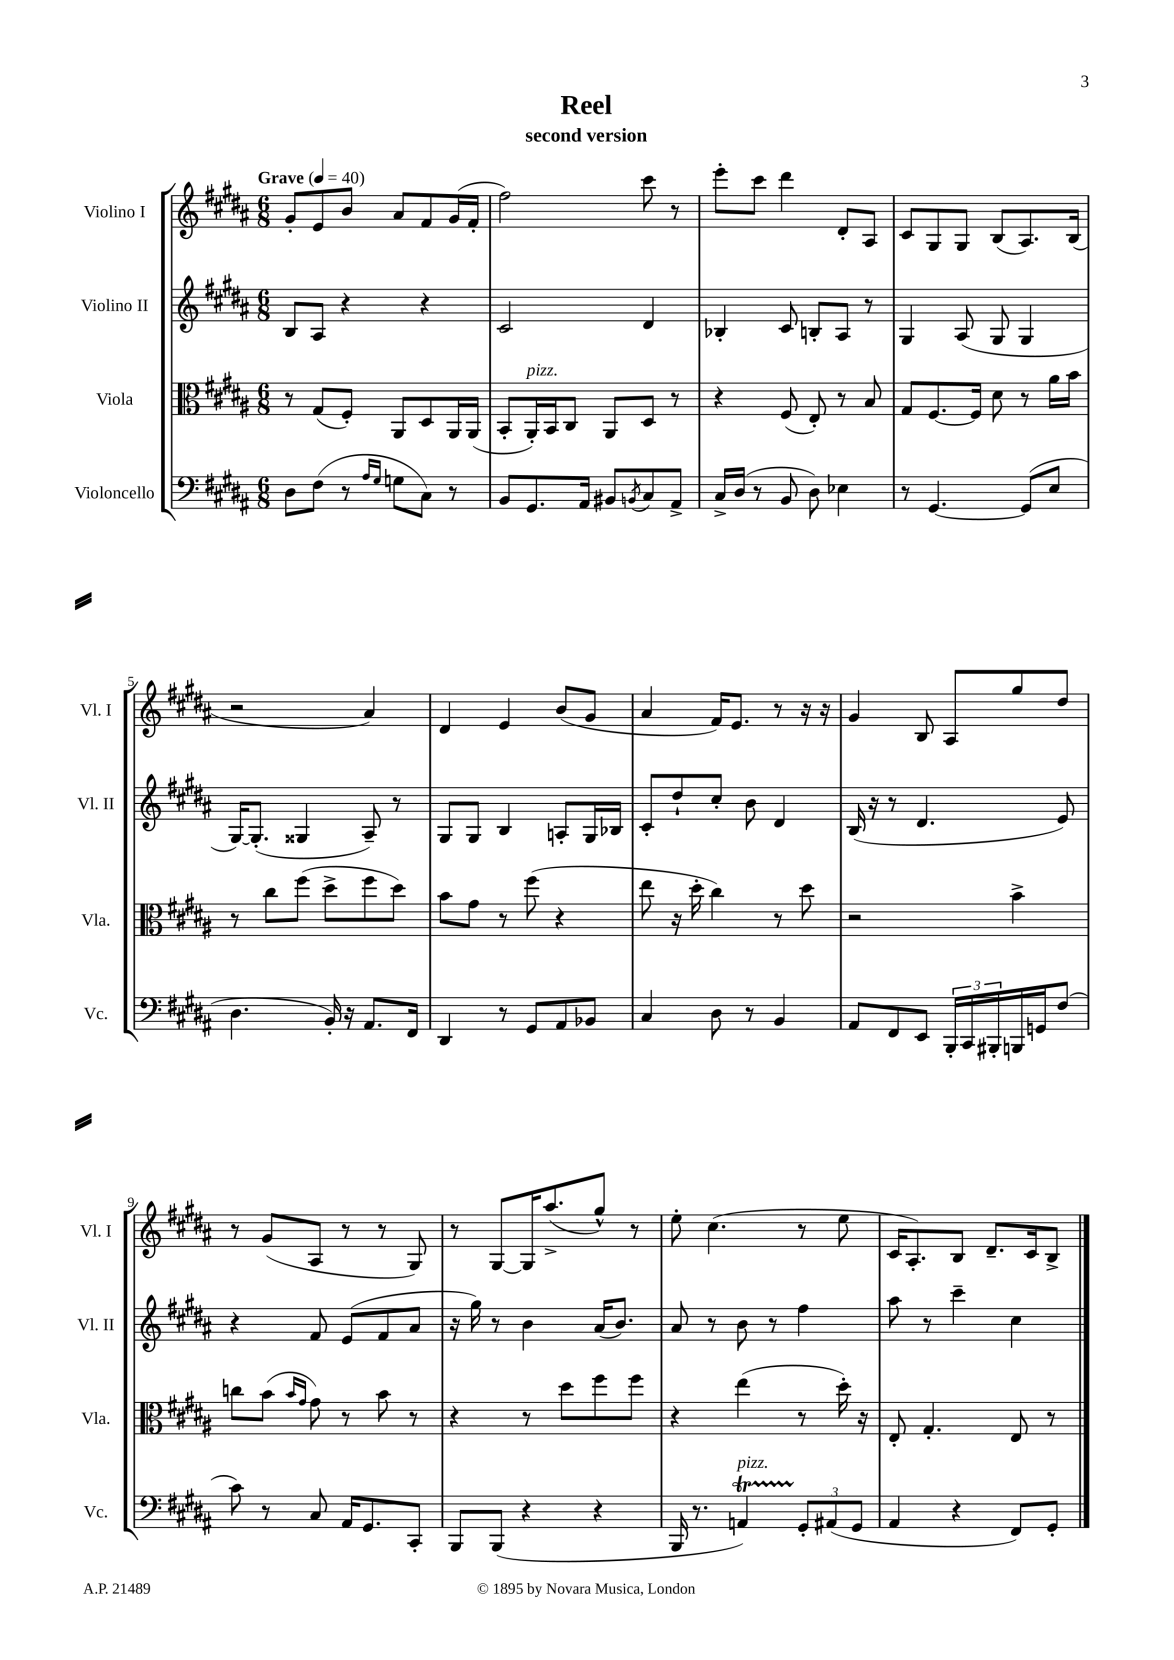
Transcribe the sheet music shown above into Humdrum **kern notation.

**kern	**kern	**kern	**kern
*part4	*part3	*part2	*part1
*staff4	*staff3	*staff2	*staff1
*I"Violoncello	*I"Viola	*I"Violino II	*I"Violino I
*I'Vc.	*I'Vla.	*I'Vl. II	*I'Vl. I
*clefF4	*clefC3	*clefG2	*clefG2
*k[f#c#g#d#a#]	*k[f#c#g#d#a#]	*k[f#c#g#d#a#]	*k[f#c#g#d#a#]
*M6/8	*M6/8	*M6/8	*M6/8
*MM40	*MM40	*MM40	*MM40
=1	=1	=1	=1
!	!	!	!LO:TX:a:B:t=Grave
8D#\L	8r	8B/L	8g#'/L
(8F#\J	(8G#/L	8A#/J	8e/
8r	8F#'/J)	4r	8b/J
16qqA#/LL	.	.	.
16qqG#/JJ	.	.	.
8Gn\L	8AA#/L	.	8a#/L
8C#\J)	8D#/	4r	8f#/
8r	16AA#/L	.	(16g#/L
.	(16AA#/JJ	.	16f#'/JJ
=2	=2	=2	=2
8BB/L	8BB'/L	2c#/	2ff#\)
!	!LO:TX:a:i:t=pizz.	!	!
8.GG#/	16AA#'/L)	.	.
.	16BB/J	.	.
.	8C#/J	.	.
16AA#/Jk	.	.	.
8BB#X/L	8AA#/L	.	.
8qBBn/	.	.	.
8C#/	8D#/J	4d#/	8ccc#\
8AA#^/J	8r	.	8r
=3	=3	=3	=3
16C#^/LL	4r	4B-X'/	8eee'\L
(16D#/JJ	.	.	.
8r	.	.	8ccc#\J
8BB/	(8F#/	8c#/	4ddd#\
8D#\)	8E'/)	8Bn'/L	.
4E-X\	8r	8A#/J	8d#'/L
.	8B/	8r	8A#/J
=4	=4	=4	=4
8r	8G#/L	4G#/	8c#/L
[4.GG#/	[8.F#/	.	8G#/
.	.	(8A#/	8G#/J
.	16F#/Jk]	.	.
.	8d#\	8G#/	(8B/L
(8GG#/L]	8r	4G#/	8.A#/)
8E/J	16a#\LL	.	.
.	16b\JJ	.	(16B/Jk
!!LO:LB:g=z
=5	=5	=5	=5
4.D#\	8r	[16G#/KL)	2r
.	.	(8.G#'/J]	.
.	8cc#\L	.	.
.	(8ff#\J	4G##X/	.
16BB'/)	8dd#^\L	.	.
16r	.	.	.
8.AA#/L	8ff#\	8A#~/)	4a#/)
.	8dd#\J)	8r	.
16FF#/Jk	.	.	.
=6	=6	=6	=6
4DD#/	8b\L	8G#/L	4d#/
.	8g#\J	8G#/J	.
8r	8r	4B/	4e/
8GG#/L	(8ff#\	.	.
8AA#/	4r	8An'/L	(8b/L
8BB-X/J	.	16G#/L	8g#/J
.	.	16B-X/JJ	.
=7	=7	=7	=7
4C#/	8ee\	8c#'/L	4a#/
.	16r	8dd#`/	.
.	16dd#'\	.	.
8D#\	4cc#\)	8cc#'/J	16f#/KL)
.	.	.	8.e/J
8r	.	8b\	.
4BB/	8r	4d#/	8r
.	8dd#\	.	16r
.	.	.	16r
=8	=8	=8	=8
8AA#/L	2r	(16B/	4g#/
.	.	16r	.
8FF#/	.	8r	.
8EE/J	.	4.d#/	8B/
24BBB'/LL	.	.	8A#/L
24CC#/	.	.	.
24BBB#X'/	.	.	.
16BBBn/	4b^\	.	8gg#/
16GGn/J	.	.	.
(8F#/J	.	8e/)	8dd#/J
!!LO:LB:g=z
=9	=9	=9	=9
8c#\)	8ccn\L	4r	8r
8r	(8b\J	.	(8g#/L
.	16qqb/LL	.	.
.	16qqg#/JJ	.	.
8C#/	8g#\)	8f#/	8A#/J
16AA#/KL	8r	(8e/L	8r
8.GG#/	.	.	.
.	8b\	8f#/	8r
8CC#'/J	8r	8a#/J	8G#/)
=10	=10	=10	=10
8BBB/L	4r	16r	8r
.	.	16gg#\)	.
(8BBB/J	.	8r	[8G#/L
4r	8r	4b\	16G#/K]
.	.	.	(8.aa#^/
.	8dd#\L	.	.
4r	8ff#\	(16a#/KL	8gg#^^/J)
.	.	8.b/J)	.
.	8ff#\J	.	8r
=11	=11	=11	=11
16BBB/	4r	8a#/	8ee'\
8.r	.	.	.
.	.	8r	(4.cc#\
!LO:TX:a:i:t=pizz.	!	!	!
4AAnT/)	(4ee\	8b\	.
.	.	8r	.
12GG#'/L	8r	4ff#\	8r
(12AA#X/	.	.	.
.	16dd#'\)	.	8ee\
12GG#/J	.	.	.
.	16r	.	.
=12	=12	=12	=12
4AA#/	8E'/	8aa#\	16c#/KL
.	.	.	8.A#'/)
.	4.G#'/	8r	.
4r	.	4ccc#~\	8B/J
.	.	.	8.d#~/L
8FF#/L)	8E/	4cc#\	.
.	.	.	16c#/k
8GG#'/J	8r	.	8B^/J
==	==	==	==
*-	*-	*-	*-
